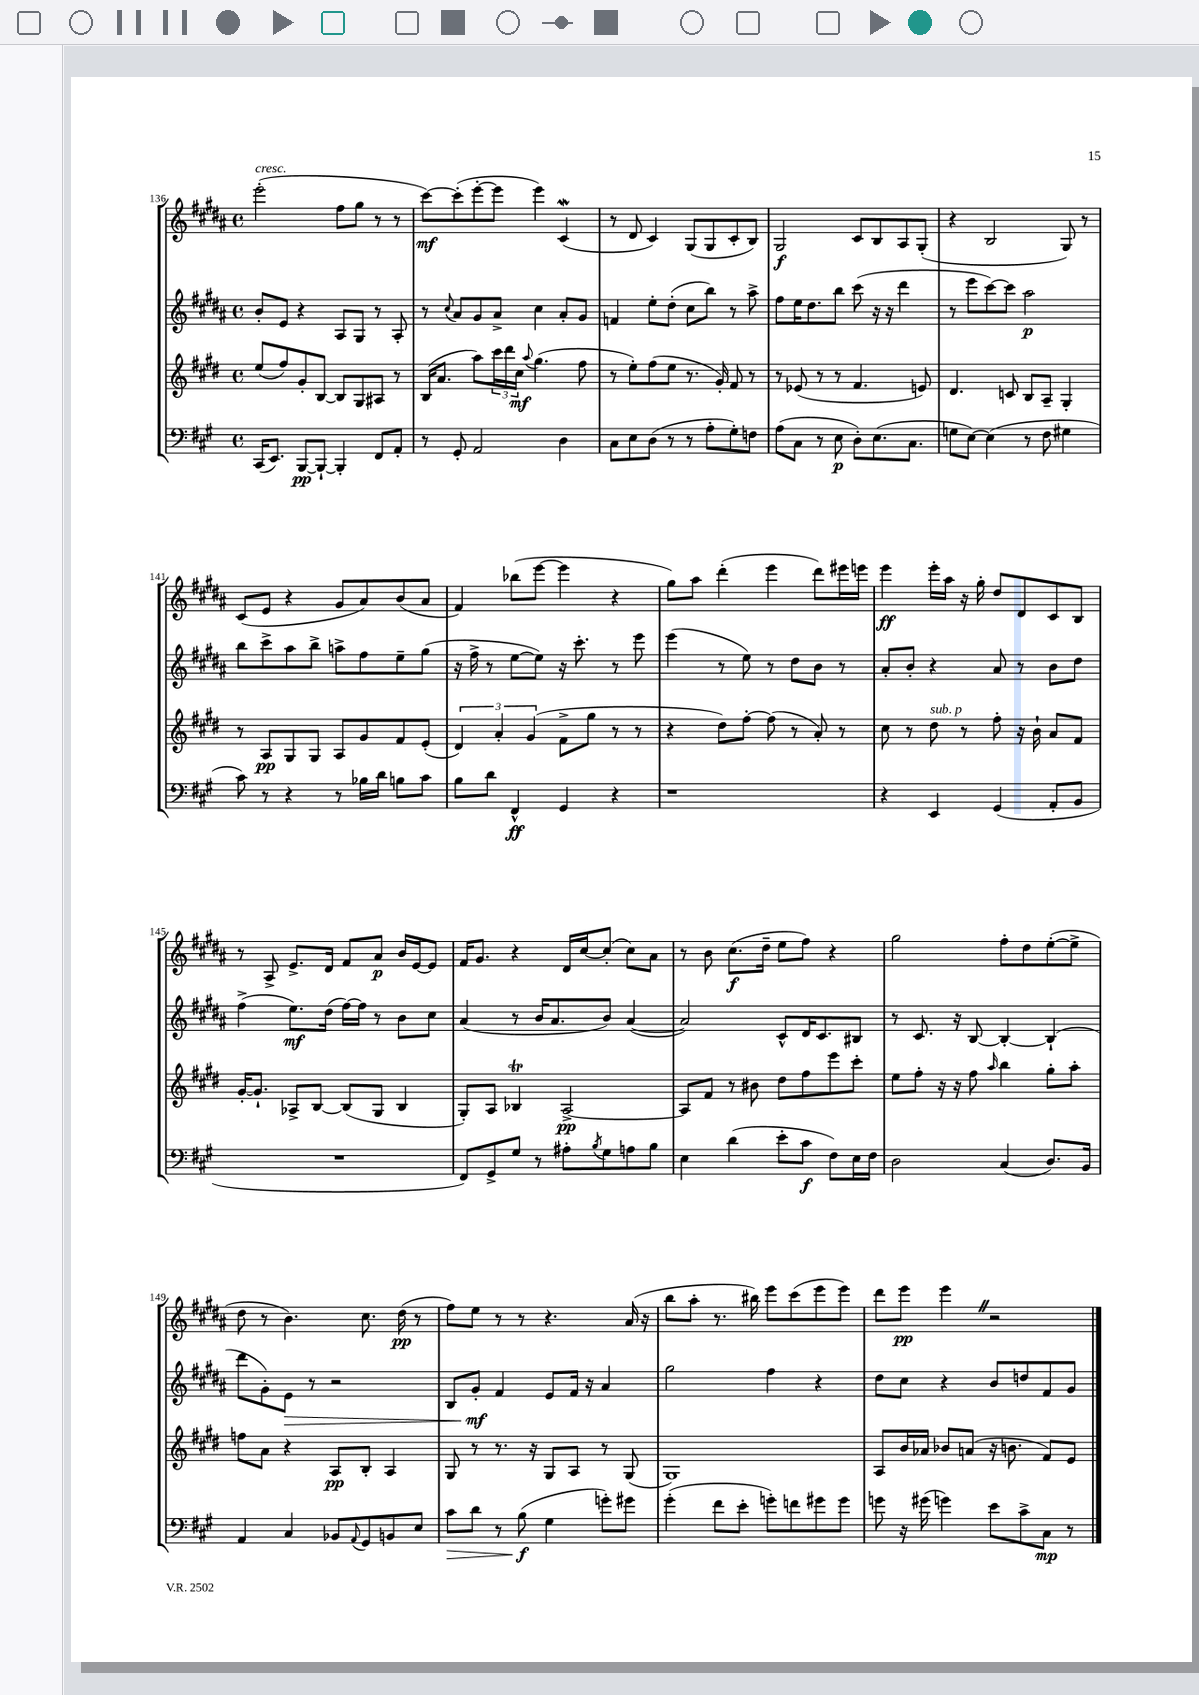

**kern	**kern	**kern	**kern
*staff4	*staff3	*staff2	*staff1
*clefF4	*clefG2	*clefG2	*clefG2
*k[f#c#g#]	*k[f#c#g#d#]	*k[f#c#g#d#a#]	*k[f#c#g#d#a#]
*M4/4	*M4/4	*M4/4	*M4/4
*met(c)	*met(c)	*met(c)	*met(c)
(16CC#	(8ee	8b'	(2eee'
8.EE)	.	.	.
.	8ff#)	8e	.
[8BBB	8g#'	4r	.
8BBB`_	[8B	.	.
4BBB']	8B]	8A#	8ff#
.	8G#	8G#	8gg#
8FF#	8A#	8r	8r
8AA'	8r	8A#'	8r
=	=	=	=
8r	(16B	8r	[8ccc#)
.	8.a	.	.
.	.	8qqcc#	.
8GG#'	.	8a#	(8ccc#']
2AA	8aa)	8g#	[8eee'
.	24ccc#	8a#^	8eee]
.	24ddd#	.	.
.	24cc#	.	.
.	8qqaa	.	.
.	(4.gg#	4cc#	4eee)
4D	.	8a#'	(4c#
.	8ff#	8g#	.
=	=	=	=
8C#	8r	4f	8r
8E	8ee')	.	8d#
(8D	(8ff#	8ee'	4c#)
8r	8ee	(8dd#'	.
8r	8.r	8cc#	(8G#
8A'	.	8bb)	8G#
.	16g#')	.	.
8G#')	8f#	8r	8c#'
8F	8r	8aa#^	8B)
=	=	=	=
(8A	8r	8ff#	2G#
8C#	(8e-	16ee	.
.	.	8.dd#	.
8r	8r	.	.
8E	8r	8bb	.
8D')	4.f#	(8ccc#	8c#
(8.E	.	16r	8B
.	.	16r	.
.	.	4ddd#	8A#
8.C#	.	.	.
.	8e)	.	(8G#'
=	=	=	=
8G	4.d#	8r	4r
[8E)	.	8eee	.
(4E]	.	[8ccc#)	2B
.	8c	8ccc#]	.
8r	8B	2aa#	.
8F#	8A~	.	.
4G#	4G#'	.	8G#)
.	.	.	8r
=	=	=	=
8c#)	8r	8bb	(8c#
8r	8A	8ccc#^	8e
4r	8G#	8aa#	4r
.	8G#	8bb^	.
8r	8A	8aa^	8g#
16B-	8g#	8ff#	8a#)
16d	.	.	.
8B	8f#	8ee~	(8b
8c#	(8e'	(8gg#	8a#
=	=	=	=
8B	6d#)	16r	4f#)
.	.	16ff#^	.
8d	.	8r	.
.	6a'	.	.
4FF#^^	.	[8ee	(8bb-
.	(6g#	.	.
.	.	8ee])	[8eee
4GG#	8f#^	16r	4eee]
.	.	8.ccc#'	.
.	8gg#	.	.
4r	8r	8r	4r
.	8r	8eee	.
=	=	=	=
1r	4r	(4eee	8gg#)
.	.	.	8aa#
.	8dd#)	8r	(4ddd#'
.	[8ff#'	8ee)	.
.	(8ff#]	8r	4eee
.	8r	8dd#	.
.	8a')	8b	8ddd#)
.	8r	8r	16eee#
.	.	.	16eee
=	=	=	=
4r	8cc#	8a#'	4eee
.	8r	8b'	.
4EE	8dd#	4r	16eee'
.	.	.	16aa#
.	8r	.	16r
.	.	.	16gg#'
(4GG#	8ff#'	8a#	8dd#
.	16r	8r	8d#
.	16b`	.	.
8AA'	8a	8b	8c#
8BB	8f#	8dd#	8B
=	=	=	=
1r	[16g#'	(4ff#^	8r
.	8.g#`]	.	.
.	.	.	8A#^
.	8A-^	8.ee)	8.e^
.	[8B	.	.
.	.	(16dd#	16d#
.	(8B]	[16ff#)	8f#
.	.	16ff#]	.
.	8G#	8r	8a#
.	4B	8b	16b
.	.	.	[16e
.	.	8cc#	8e]
=	=	=	=
8FF#)	8G#')	(4a#	16f#
.	.	.	8.g#
8GG#^	8A	.	.
8G#	4B-	8r	4r
8r	.	16b	.
.	.	8.a#	.
8A#'	[2A^	.	16d#
.	.	.	[16cc#
8qB	.	.	.
8G#	.	8b)	(8cc#']
8A	.	([4a#	8cc#)
8B	.	.	8a#
=	=	=	=
4E	8A]	2a#])	8r
.	8f#	.	8b
(4d	8r	.	(8.cc#
.	8b#	.	.
.	.	.	16dd#~
8e'	8dd#	8c#^^	8ee
8c#	8ff#	16d#	8ff#)
.	.	8.c#	.
8F#)	8eee	.	4r
16E	8ccc#'	8B#	.
16F#	.	.	.
=	=	=	=
2D	8ee	8r	2gg#
.	8ff#'	8.c#	.
.	16r	.	.
.	16r	16r	.
.	8ff#	[8B	.
.	16qqaa	.	.
(4C#	4bb	4B'_	8ff#'
.	.	.	8dd#
8.D)	8gg#'	(4B`]	([8ee'
.	8aa'	.	8ee^]
16BB	.	.	.
=	=	=	=
4AA	8ff	8ddd#	8dd#
.	8a	8g#')	8r
4C#	4r	8e	4.b)
.	.	8r	.
8BB-	8A	2r	.
8qqAA	.	.	.
8GG#	8B'	.	8.cc#
8BB	4A	.	.
.	.	.	(16dd#
8E	.	.	8r
=	=	=	=
8c#	8G#	8B	8ff#)
8d	8r	8g#'	8ee
8r	8.r	4f#	8r
(8B	.	.	8r
.	16r	.	.
4G#	8G#	8e	4.r
.	8A	16f#	.
.	.	16r	.
8g')	8r	4a#	.
8g#	(8G#	.	(16a#
.	.	.	16r
=	=	=	=
(4g#'	1G#)	2gg#	8bb
.	.	.	8aa#'
8f#	.	.	8.r
8e'	.	.	.
.	.	.	16bb#)
8g')	.	4ff#	8eee
8f	.	.	(8ccc#
8g#	.	4r	8eee
8g#	.	.	8eee)
=	=	=	=
8g	8A	8dd#	8ddd#
16r	16b	8cc#	8eee
(16g#	16a-	.	.
4g)	8b-	4r	4eee
.	(8a	.	.
8e	16r	8b	2r
.	8.b	.	.
8c#^	.	8dd	.
8C#	8f#)	8f#	.
8r	8e	8g#	.
==	==	==	==
*-	*-	*-	*-
